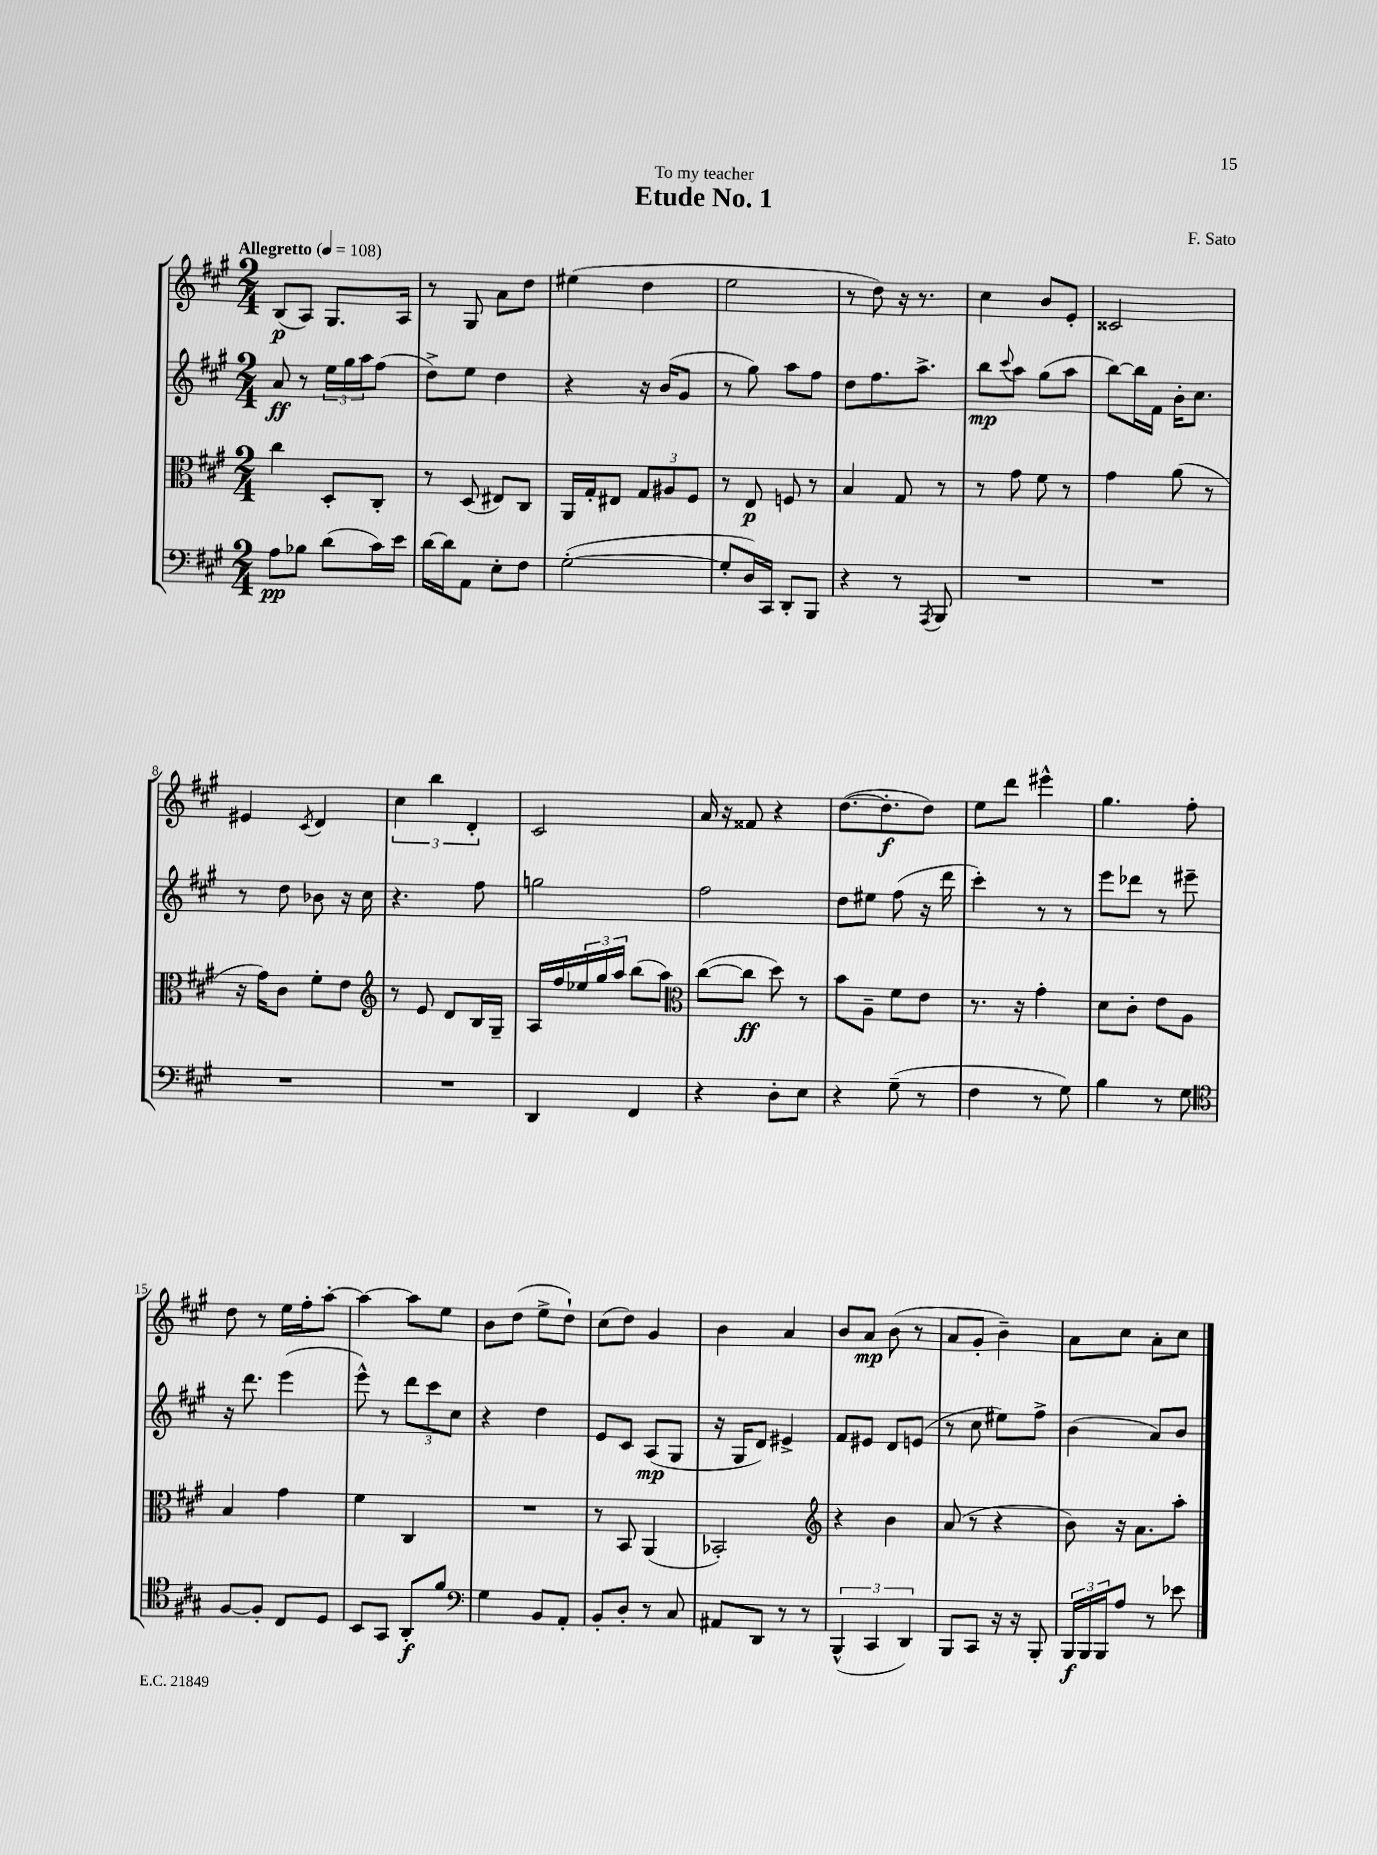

**kern	**dynam	**kern	**dynam	**kern	**dynam	**kern	**dynam
*part4	*part4	*part3	*part3	*part2	*part2	*part1	*part1
*staff4	*staff4	*staff3	*staff3	*staff2	*staff2	*staff1	*staff1
*clefF4	*	*clefC3	*	*clefG2	*	*clefG2	*
*k[f#c#g#]	*	*k[f#c#g#]	*	*k[f#c#g#]	*	*k[f#c#g#]	*
*M2/4	*	*M2/4	*	*M2/4	*	*M2/4	*
*MM108	*	*MM108	*	*MM108	*	*MM108	*
=1	=1	=1	=1	=1	=1	=1	=1
!	!	!	!	!	!	!LO:TX:a:B:t=Allegretto	!
8A\L	pp	4cc#\	.	8a/	ff	(8B/L	p
8B-X\J	.	.	.	8r	.	8A/J)	.
(8d\L	.	8D'/L	.	24ee\LL	.	8.G#/L	.
.	.	.	.	24gg#\	.	.	.
.	.	.	.	24aa\J	.	.	.
16c#\L)	.	8C#'/J	.	(8ff#\J	.	.	.
16e\JJ	.	.	.	.	.	16A/Jk	.
=2	=2	=2	=2	=2	=2	=2	=2
[16d\LL	.	8r	.	8dd^\L)	.	8r	.
16d\J]	.	.	.	.	.	.	.
8AA\J	.	(8D/	.	8ee\J	.	8G#/	.
8E'\L	.	8E#X/L)	.	4dd\	.	8a\L	.
8F#\J	.	8C#/J	.	.	.	8dd\J	.
=3	=3	=3	=3	=3	=3	=3	=3
([2G#'\	.	16AA/LL	.	4r	.	(4ee#X\	.
.	.	16G#'/J	.	.	.	.	.
.	.	8E#X/J	.	.	.	.	.
.	.	12G#/L	.	16r	.	4dd\	.
.	.	.	.	(16b/KL	.	.	.
.	.	12A#X/	.	.	.	.	.
.	.	.	.	8g#/J	.	.	.
.	.	12F#/J	.	.	.	.	.
=4	=4	=4	=4	=4	=4	=4	=4
8G#'/L]	.	8r	.	8r	.	2ee\	.
16D/L)	.	8E/	p	8gg#\)	.	.	.
16CC#/JJ	.	.	.	.	.	.	.
8DD'/L	.	8Fn/	.	8aa\L	.	.	.
8BBB/J	.	8r	.	8ff#\J	.	.	.
=5	=5	=5	=5	=5	=5	=5	=5
4r	.	4B/	.	8dd\L	.	8r	.
.	.	.	.	8.ff#\	.	8dd\)	.
8r	.	8G#/	.	.	.	16r	.
.	.	.	.	8.aa^\J	.	8.r	.
8qAAA/	.	.	.	.	.	.	.
8BBB/	.	8r	.	.	.	.	.
=6	=6	=6	=6	=6	=6	=6	=6
2r	.	8r	.	8bb\L	mp	4cc#\	.
.	.	.	.	8qqccc#/	.	.	.
.	.	8g#\	.	8aa\J	.	.	.
.	.	8f#\	.	(8gg#\L	.	8b/L	.
.	.	8r	.	8aa\J	.	8e'/J	.
=7	=7	=7	=7	=7	=7	=7	=7
2r	.	4g#\	.	[8bb\L)	.	2c##X/	.
.	.	.	.	16bb\L]	.	.	.
.	.	.	.	16f#\JJ	.	.	.
.	.	(8a\	.	16b'\KL	.	.	.
.	.	.	.	8.cc#\J	.	.	.
.	.	8r	.	.	.	.	.
!!LO:LB:g=z
=8	=8	=8	=8	=8	=8	=8	=8
2r	.	16r	.	8r	.	4e#X/	.
.	.	16g#\KL)	.	.	.	.	.
.	.	8c#\J	.	8dd\	.	.	.
.	.	.	.	.	.	8qc#/	.
.	.	8f#'\L	.	8b-X\	.	4d/	.
.	.	8e\J	.	16r	.	.	.
.	.	.	.	16cc#\	.	.	.
=9	=9	=9	=9	=9	=9	=9	=9
*	*	*clefG2	*	*	*	*	*
2r	.	8r	.	4.r	.	6cc#\	.
.	.	8e/	.	.	.	.	.
.	.	.	.	.	.	6bb\	.
.	.	8d/L	.	.	.	.	.
.	.	.	.	.	.	6d'/	.
.	.	16B/L	.	8ff#\	.	.	.
.	.	16G#~/JJ	.	.	.	.	.
=10	=10	=10	=10	=10	=10	=10	=10
4DD/	.	16A/LL	.	2ggn\	.	2c#/	.
.	.	16ff#/	.	.	.	.	.
.	.	24ee-X/	.	.	.	.	.
.	.	24gg#/	.	.	.	.	.
.	.	24aa/JJ	.	.	.	.	.
4FF#/	.	(8bb\L	.	.	.	.	.
.	.	8aa\J)	.	.	.	.	.
=11	=11	=11	=11	=11	=11	=11	=11
*	*	*clefC3	*	*	*	*	*
4r	.	([8cc#\L	.	2ff#\	.	16a/	.
.	.	.	.	.	.	16r	.
.	.	8cc#\J]	ff	.	.	8f##X/	.
8D'\L	.	8dd\)	.	.	.	4r	.
8E\J	.	8r	.	.	.	.	.
=12	=12	=12	=12	=12	=12	=12	=12
4r	.	8b\L	.	8dd\L	.	([8.dd\L	.
.	.	8A~\J	.	8ee#X\J	.	.	.
.	.	.	.	.	.	8.dd'\]	f
(8G#~\	.	8f#\L	.	(8ff#\	.	.	.
8r	.	8e\J	.	16r	.	8dd\J)	.
.	.	.	.	16ddd\	.	.	.
=13	=13	=13	=13	=13	=13	=13	=13
4F#\	.	8.r	.	4ccc#'\)	.	8ee\L	.
.	.	.	.	.	.	8ddd\J	.
.	.	16r	.	.	.	.	.
8r	.	4g#'\	.	8r	.	4eee#X^^\	.
8G#\)	.	.	.	8r	.	.	.
=14	=14	=14	=14	=14	=14	=14	=14
4B\	.	8d\L	.	8eee\L	.	4.gg#\	.
.	.	8c#'\J	.	8ddd-X\J	.	.	.
8r	.	8e\L	.	8r	.	.	.
8G#\	.	8A\J	.	8eee#X~\	.	8ff#'\	.
!!LO:LB:g=z
=15	=15	=15	=15	=15	=15	=15	=15
*clefC4	*	*	*	*	*	*	*
[8F#/L	.	4B/	.	16r	.	8dd\	.
.	.	.	.	8.ddd\	.	.	.
8F#'/J]	.	.	.	.	.	8r	.
8C#/L	.	4g#\	.	(4eee\	.	16ee\LL	.
.	.	.	.	.	.	16ff#'\J	.
8D/J	.	.	.	.	.	[8aa'\J	.
=16	=16	=16	=16	=16	=16	=16	=16
8BB/L	.	4f#\	.	8eee^^\)	.	4aa\_	.
8GG#/J	.	.	.	8r	.	.	.
8AA'/L	f	4C#/	.	12ddd\L	.	8aa\L]	.
.	.	.	.	12ccc#\	.	.	.
8f#/J	.	.	.	.	.	8ee\J	.
.	.	.	.	12cc#\J	.	.	.
=17	=17	=17	=17	=17	=17	=17	=17
*clefF4	*	*	*	*	*	*	*
4G#\	.	2r	.	4r	.	8b\L	.
.	.	.	.	.	.	(8dd\J	.
8BB/L	.	.	.	4dd\	.	8ee^\L	.
8AA'/J	.	.	.	.	.	8dd`\J)	.
=18	=18	=18	=18	=18	=18	=18	=18
8BB'/L	.	8r	.	8e/L	.	(8cc#\L	.
8D'/J	.	8BB/	.	8c#/J	.	8dd\J)	.
8r	.	(4AA/	.	(8A/L	mp	4g#/	.
8C#/	.	.	.	8G#/J	.	.	.
=19	=19	=19	=19	=19	=19	=19	=19
8AA#X/L	.	2BB-X'/)	.	16r	.	4b\	.
.	.	.	.	16G#/KL	.	.	.
8DD/J	.	.	.	8d/J)	.	.	.
8r	.	.	.	4e#X^/	.	4a/	.
8r	.	.	.	.	.	.	.
=20	=20	=20	=20	=20	=20	=20	=20
*	*	*clefG2	*	*	*	*	*
(6BBB^^/	.	4r	.	8f#/L	.	8b/L	.
.	.	.	.	8e#X/J	.	8a/J	mp
6CC#/	.	.	.	.	.	.	.
.	.	4b\	.	8d/L	.	(8b\	.
6DD/)	.	.	.	.	.	.	.
.	.	.	.	(8en/J	.	8r	.
=21	=21	=21	=21	=21	=21	=21	=21
8BBB/L	.	(8a/	.	8r	.	8a/L	.
8CC#/J	.	8r	.	8cc#\	.	8g#'/J	.
16r	.	4r	.	8ee#X\L)	.	4b~\)	.
16r	.	.	.	.	.	.	.
8BBB'/	.	.	.	8ff#^\J	.	.	.
=22	=22	=22	=22	=22	=22	=22	=22
24BBB/LL	f	8b\)	.	(4b\	.	8a\L	.
24BBB/	.	.	.	.	.	.	.
24BBB/J	.	.	.	.	.	.	.
8A/J	.	16r	.	.	.	8cc#\J	.
.	.	8.a\L	.	.	.	.	.
8r	.	.	.	8a/L)	.	8a'\L	.
8e-X\	.	8aa'\J	.	8b/J	.	8cc#\J	.
==	==	==	==	==	==	==	==
*-	*-	*-	*-	*-	*-	*-	*-
